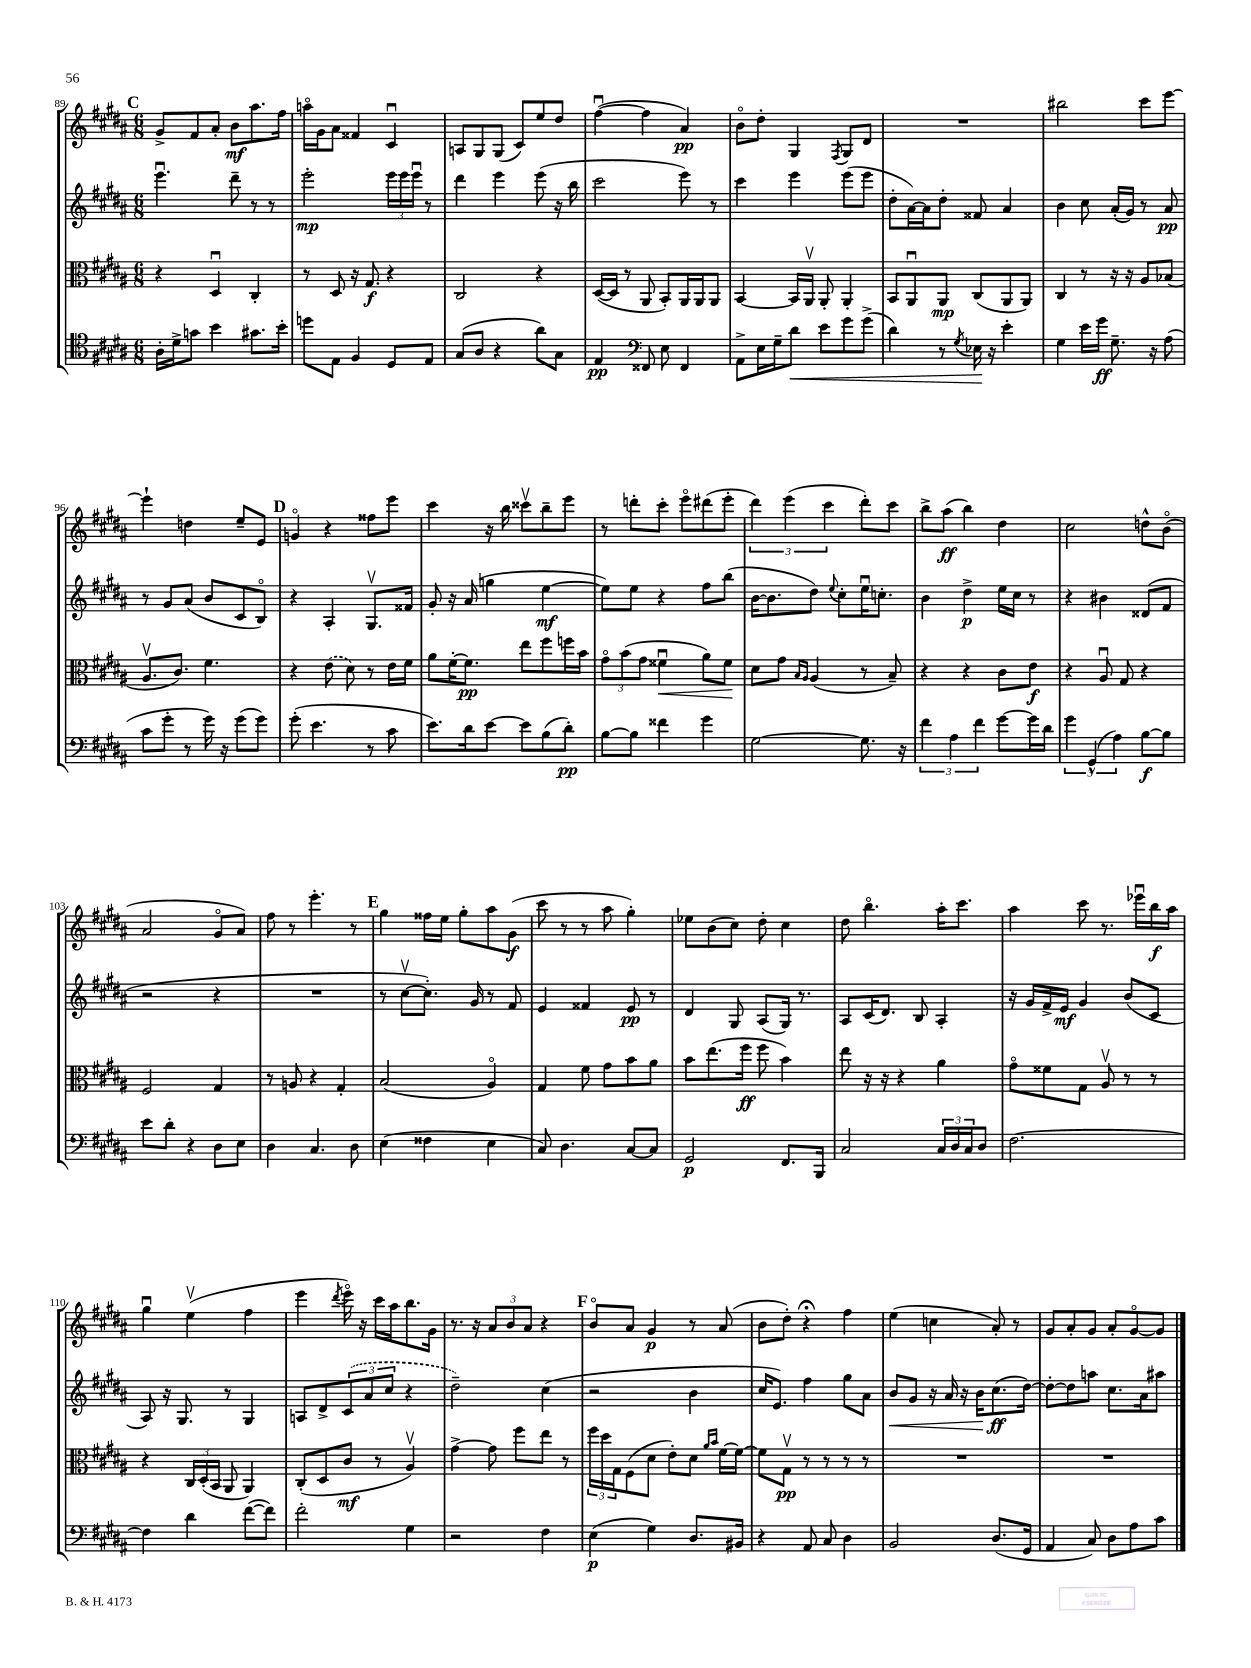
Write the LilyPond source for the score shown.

<<
\new StaffGroup <<
\new Staff = "s0" {
    \clef treble \key b \major \numericTimeSignature \time 6/8
    \mark \markup { \bold "C" } gis'8-> fis'8 ais'8-. b'8\mf ais''8. fis''16 |
    a''16\flageolet gis'16 ais'8 fisis'4 cis'4\downbow |
    a8 gis8 gis8( cis'8) e''8 dis''8 |
    fis''4~\downbow( fis''4 ais'4\pp) |
    b'8\flageolet dis''8-. gis4 \acciaccatura { fis8 } gis8 dis'8 |
    R2. |
    bis''2 cis'''8 e'''8~ |
    e'''4-! d''4 e''8-- e'8 |
    \mark \markup { \bold "D" } g'4\flageolet r4 fisis''8 e'''8 |
    cis'''4 r16 b''16 cisis'''8\upbow b''8-- e'''8 |
    r8 d'''8-. cis'''8-. e'''8\flageolet dis'''8( e'''8-. |
    \tuplet 3/2 { dis'''4) e'''4( cis'''4 } dis'''8-.) cis'''8 |
    b''8-> ais''8\ff( b''4) dis''4 |
    cis''2 d''8-^ b'8\flageolet( |
    ais'2 gis'8\flageolet ais'8) |
    fis''8 r8 e'''4.-. r8 |
    \mark \markup { \bold "E" } gis''4 fisis''16 e''16 gis''8-. ais''8 gis'8\f( |
    cis'''8 r8 r8 ais''8 gis''4-.) |
    ees''8 b'8( cis''8) dis''8-. cis''4 |
    dis''8 b''4.\flageolet ais''16-. cis'''8. |
    ais''4 cis'''8 r8. ees'''16\downbow b''16\f ais''16 |
    gis''4\downbow e''4\upbow( fis''4 |
    e'''4 \acciaccatura { dis'''8 } e'''16\flageolet) r16 cis'''16 ais''16 b''8. gis'16 |
    r8. r16 \tuplet 3/2 { ais'8 b'8 ais'8 } r4 |
    \mark \markup { \bold "F" } b'8\flageolet ais'8 gis'4\p r8 ais'8( |
    b'8 dis''8-.) r4\fermata fis''4 |
    e''4( c''4 ais'8-.) r8 |
    gis'8 ais'8-. gis'8 ais'8-. gis'8~\flageolet gis'8 \bar "|." |
}
\new Staff = "s1" {
    \clef treble \key b \major \numericTimeSignature \time 6/8
    \mark \markup { \bold "C" } e'''4.\downbow dis'''8-- r8 r8 |
    e'''2-.\mp \tuplet 3/2 { e'''16 e'''16 e'''16\downbow } r8 |
    dis'''4 e'''4 e'''8( r16 b''16 |
    cis'''2 e'''8) r8 |
    cis'''4 e'''4 e'''8( e'''8 |
    dis''8-. ais'16~) ais'16 dis''8-. fisis'8 ais'4 |
    b'4 cis''8 ais'16-.( gis'16) r8 ais'8\pp |
    r8 gis'8 ais'8( b'8 cis'8 b8\flageolet) |
    \mark \markup { \bold "D" } r4 ais4-. gis8.\upbow fisis'16 |
    gis'8-. r16 ais'16( g''4 e''4~\mf |
    e''8) e''8 r4 fis''8 b''8( |
    b'16~ b'8. dis''8) \appoggiatura { e''8 } cis''8-. e''16\downbow c''8.-. |
    b'4 dis''4->\p e''16 cis''16 r8 |
    r4 bis'4 disis'8( fis'8 |
    r2 r4 |
    R2. |
    \mark \markup { \bold "E" } r8 cis''8~\upbow cis''8.-.) gis'16 r8 fis'8 |
    e'4 fisis'4 e'8\pp r8 |
    dis'4 gis8 ais8( gis16) r8. |
    ais8 cis'16( dis'8.) b8 ais4-. |
    r16 gis'16 fis'16-> e'16\mf gis'4 b'8( cis'8 |
    ais8) r16 gis8. r8 gis4 |
    a8 dis'8-> \tuplet 3/2 { \once \slurDashed cis'8( ais'8 cis''8 } r4 |
    dis''2--) cis''4( |
    \mark \markup { \bold "F" } r2 b'4 |
    cis''16 e'8.) fis''4 gis''8 ais'8 |
    b'8\< gis'8 r16 ais'16 r16 b'16 cis''8.\ff\!( dis''16~) |
    dis''8~-. dis''8 a''8 cis''8. ais'16 ais''8 \bar "|." |
}
\new Staff = "s2" {
    \clef alto \key b \major \numericTimeSignature \time 6/8
    \mark \markup { \bold "C" } r4 dis4\downbow cis4-. |
    r8 dis8 r16 gis8.\f r4 |
    cis2 r4 |
    dis16~( dis16 r8 ais,8 b,8-.) ais,16 ais,16 ais,8 |
    b,4~ b,16 ais,16\upbow ais,8-. ais,4-. |
    b,8 ais,8\downbow ais,8\mp cis8( ais,8 ais,8) |
    cis4 r8 r16 r16 ais8 bes8( |
    ais8.\upbow cis'8.) fis'4. |
    \mark \markup { \bold "D" } r4 \once \slurDashed e'8( dis'8) r8 e'16 fis'16 |
    ais'8 fis'16~-. fis'8.\pp e''8 fis''8 f''16 b'16 |
    \tuplet 3/2 { gis'8\flageolet b'8( gis'8 } fisis'4\downbow\< ais'8) fisis'8\! |
    dis'8 gis'8 \grace { b16 ais16 } ais4( r8 b8--) |
    r4 r4 cis'8 e'8\f |
    r4 ais8\downbow gis8 r4 |
    fis2 gis4 |
    r8 a8 r4 gis4-. |
    \mark \markup { \bold "E" } b2( ais4\flageolet) |
    gis4 fis'8 gis'8 b'8 ais'8 |
    b'8 e''8.( fis''16\ff fis''8 b'4) |
    e''8 r16 r16 r4 ais'4 |
    gis'8\flageolet fisis'8 gis8 ais8\upbow r8 r8 |
    r4 \tuplet 3/2 { cis16 dis16-.( b,16 } ais,8 ais,4) |
    cis8-.( dis8 cis'8\mf r8 ais4\upbow) |
    gis'4~-> gis'8 fis''8 e''8 r8 |
    \mark \markup { \bold "F" } \tuplet 3/2 { fis''16 dis''16 gis16 } fis8( dis'8 e'8-.) dis'8 \grace { ais'16 b'16 } fis'16~ fis'16~ |
    fis'8 gis8\upbow\pp r8 r8 r8 r8 |
    R2. |
    R2. \bar "|." |
}
\new Staff = "s3" {
    \clef tenor \key b \major \numericTimeSignature \time 6/8
    \mark \markup { \bold "C" } ais16-. dis'16-> g'8 b'4 gis'8. b'16-. |
    d''8 e8 fis4 dis8 e8 |
    gis8( ais8 r4 ais'8) gis8 |
    e4\pp \clef bass fisis,8 e8 fisis,4 |
    ais,8-> e16 gis16-- dis'8\< e'8 gis'8 gis'8->( |
    dis'4) r8 \acciaccatura { gis8 } ees16\! r16 e'4-. |
    gis4 e'16 gis'16\ff gis8.-- r16 ais8( |
    cis'8 gis'8-. r8 gis'16) r16 gis'8( gis'8) |
    \mark \markup { \bold "D" } gis'8-.( e'4. r8 cis'8 |
    e'8.) dis'16 e'8~ e'8 b8( dis'8-.\pp) |
    b8~ b8 fisis'4 gis'4 |
    gis2~ gis8. r16 |
    \tuplet 3/2 { fis'4 ais4 fis'4 } gis'8~ gis'16 dis'16 |
    \tuplet 3/2 { gis'4 gis,4-^( ais4) } b8~\f b8 |
    e'8 dis'8-. r4 dis8 e8 |
    dis4 cis4. dis8 |
    \mark \markup { \bold "E" } e4( fisis4 e4 |
    cis8) dis4. cis8~ cis8 |
    gis,2\p fis,8. b,,16 |
    cis2 \tuplet 3/2 { cis16 dis16 cis16 } dis8 |
    fis2.~ |
    fis4 dis'4 fis'8~( fis'8) |
    fis'2-. gis4 |
    r2 fis4 |
    \mark \markup { \bold "F" } e4\p( gis4) dis8. bis,16 |
    r4 ais,8 cis8 dis4 |
    b,2 dis8.( gis,16 |
    ais,4 cis8) dis8 ais8 cis'8 \bar "|." |
}
>>
>>
\layout { \context { \Score currentBarNumber = #89 } }
